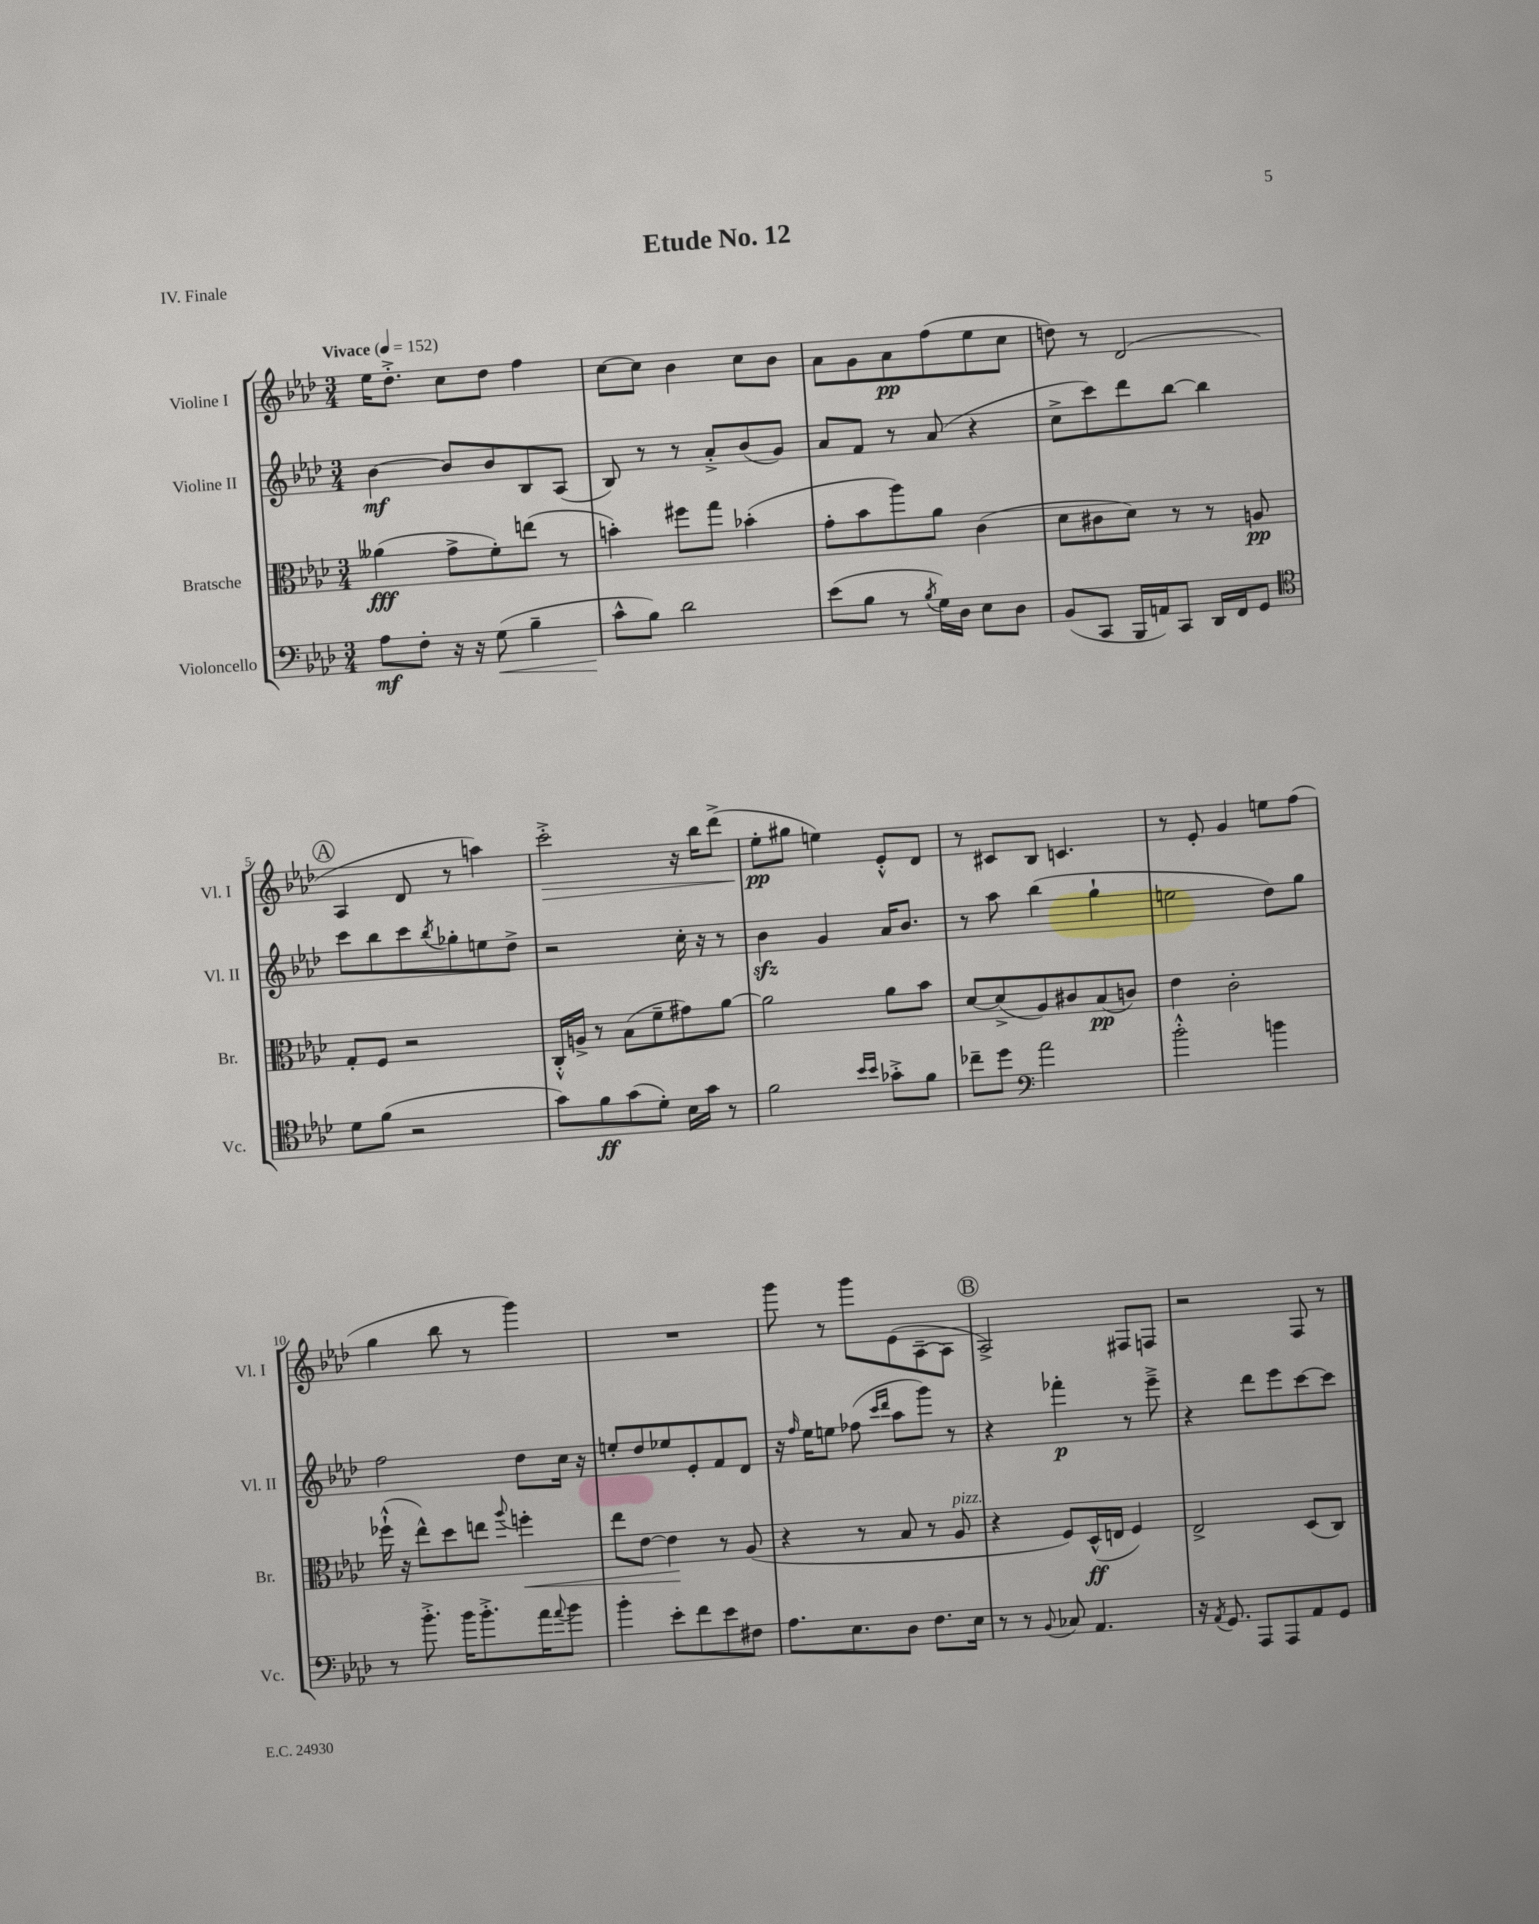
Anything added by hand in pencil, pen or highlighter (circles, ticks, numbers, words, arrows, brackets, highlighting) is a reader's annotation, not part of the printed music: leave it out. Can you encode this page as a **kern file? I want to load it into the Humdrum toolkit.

**kern	**dynam	**kern	**dynam	**kern	**dynam	**kern	**dynam
*part4	*part4	*part3	*part3	*part2	*part2	*part1	*part1
*staff4	*staff4	*staff3	*staff3	*staff2	*staff2	*staff1	*staff1
*I"Violoncello	*	*I"Bratsche	*	*I"Violine II	*	*I"Violine I	*
*I'Vc.	*	*I'Br.	*	*I'Vl. II	*	*I'Vl. I	*
*clefF4	*	*clefC3	*	*clefG2	*	*clefG2	*
*k[b-e-a-d-]	*	*k[b-e-a-d-]	*	*k[b-e-a-d-]	*	*k[b-e-a-d-]	*
*M3/4	*	*M3/4	*	*M3/4	*	*M3/4	*
*MM152	*	*MM152	*	*MM152	*	*MM152	*
=1	=1	=1	=1	=1	=1	=1	=1
!	!	!	!	!	!	!LO:TX:a:B:t=Vivace	!
8A-\L	mf	(4a--X\	fff	[4b-\	mf	16ee-\KL	.
.	.	.	.	.	.	8.dd-'^\J	.
8F'\J	.	.	.	.	.	.	.
16r	.	8g^\L	.	8b-/L]	.	8cc\L	.
16r	.	.	.	.	.	.	.
!	!LO:HP:b	!	!	!	!	!	!
(8G\	<	8f'\)	.	8b-/	.	8dd-\J	.
4B-~\	.	(8een\J	.	8B-/	.	4ff\	.
.	.	8r	.	(8A-/J	.	.	.
=2	=2	=2	=2	=2	=2	=2	=2
8c^^\L	.	4bn'\)	.	8B-/)	.	[8cc\L	.
8B-\J)	[	.	.	8r	.	8cc\J]	.
2d-\	.	8ff#X\L	.	8r	.	4b-\	.
.	.	8gg\J	.	8a-'^/L	.	.	.
.	.	(4b-X'\	.	(8b-/	.	8cc\L	.
.	.	.	.	8g/J)	.	8b-\J	.
=3	=3	=3	=3	=3	=3	=3	=3
(8e-\L	.	8g'\L	.	8a-/L	.	8a-\L	.
8B-\J	.	8b-\	.	8f/J	.	8g\	.
8r	.	8aa-\)	.	8r	.	8a-\	pp
8qB-/	.	.	.	.	.	.	.
16G\LL)	.	8a-\J	.	(8a-/	.	(8ff\	.
16D-\JJ	.	.	.	.	.	.	.
8E-\L	.	(4c\	.	4r	.	8ee-\	.
8D-\J	.	.	.	.	.	8cc\J	.
=4	=4	=4	=4	=4	=4	=4	=4
(8BB-/L	.	8d-\L	.	8cc^\L	.	8ddn\)	.
8CC/J	.	8c#X\	.	8ccc\)	.	8r	.
16BBB-/LL	.	8d-\J)	.	8ddd-\	.	(2d-/	.
16AAn/J)	.	.	.	.	.	.	.
8CC/J	.	8r	.	[8bb-\J	.	.	.
16DD-/LL	.	8r	.	4bb-\]	.	.	.
16FF/J	.	.	.	.	.	.	.
8GG/J	.	8An/	pp	.	.	.	.
!!LO:LB:g=z
!!LO:REH:place=s1:t=A
=5	=5	=5	=5	=5	=5	=5	=5
*clefC4	*	*	*	*	*	*	*
8d-\L	.	8G'/L	.	8ccc\L	.	4A-/	.
(8f\J	.	8F/J	.	8bb-\	.	.	.
2r	.	2r	.	8ccc\	.	8d-/	.
.	.	.	.	8qbb-/	.	.	.
.	.	.	.	8gg-X'\	.	8r	.
.	.	.	.	8een\	.	4aan\)	.
.	.	.	.	8dd-^\J	.	.	.
=6	=6	=6	=6	=6	=6	=6	=6
!	!	!	!	!	!	!	!LO:HP:b
8g\L)	.	16C'^^/LL	.	2r	.	2ccc'^\	>
.	.	16An^/JJ	.	.	.	.	.
8f\	ff	8r	.	.	.	.	.
(8g\	.	(8B-\L	.	.	.	.	.
8d-'\J)	.	8f~\	.	.	.	.	.
16B-\LL	.	8g#X\)	.	16cc'\	.	16r	.
16g\JJ	.	.	.	16r	.	16bb-\KL	.
8r	.	[8a-\J	.	8r	.	(8ddd-^\J	.
=7	=7	=7	=7	=7	=7	=7	=7
2f\	.	2a-\]	.	4b-zz\	.	8ee-'\L	pp
.	.	.	.	.	.	8gg#X\J	]
.	.	.	.	4g/	.	4een\)	.
16qqb-/LL	.	.	.	.	.	.	.
16qqb-/JJ	.	.	.	.	.	.	.
8g-X'^\L	.	8a-\L	.	16a-/KL	.	8e-'^^/L	.
.	.	.	.	8.b-/J	.	.	.
8f\J	.	8b-\J	.	.	.	8d-/J	.
=8	=8	=8	=8	=8	=8	=8	=8
8cc-X~\L	.	[8d-/L	.	8r	.	8r	.
8dd-\J	.	(8d-^/]	.	8aa-\	.	8c#X/L	.
*clefF4	*	*	*	*	*	*	*
2a-\	.	8A-/)	.	(4bb-\	.	8B-/J	.
.	.	8c#X/	.	.	.	4.cn/	.
.	.	(8B-/	pp	4gg`\	.	.	.
.	.	8cn/J)	.	.	.	.	.
=9	=9	=9	=9	=9	=9	=9	=9
2b-'^^\	.	4e-\	.	2een\	.	8r	.
.	.	.	.	.	.	8e-'/	.
.	.	2c'\	.	.	.	4g/	.
4bn\	.	.	.	8dd-\L)	.	8een\L	.
.	.	.	.	8gg\J	.	(8ff\J	.
!!LO:LB:g=z
=10	=10	=10	=10	=10	=10	=10	=10
8r	.	(16ff-X`^^\	.	2ff\	.	4gg\	.
.	.	16r	.	.	.	.	.
8.b-'^\	.	8ee-^^\L)	.	.	.	.	.
.	.	8dd-\	.	.	.	8bb-\	.
16b-\KL	.	.	.	.	.	.	.
8.b-'^\	.	8een\J	.	.	.	8r	.
.	.	8qqaa-/	.	.	.	.	.
!	!	!	!LO:HP:b	!	!	!	!
.	.	4ffn'\	<	8dd-\L	.	4ggg\)	.
16a-\K	.	.	.	.	.	.	.
8qqa-/	.	.	.	.	.	.	.
8b-\J	.	.	.	16cc\Jk	.	.	.
.	.	.	.	16r	.	.	.
=11	=11	=11	=11	=11	=11	=11	=11
4b-'\	.	8ee-\L	.	8een'/L	.	2.r	.
.	.	[8e-\J	.	8dd-/	.	.	.
8e-'\L	.	4e-\]	.	8ee-X/	.	.	.
8f\	.	.	.	8e-'/	.	.	.
8e-\	.	8r	[	8f/	.	.	.
8F#X\J	.	(8A-/	.	8d-/J	.	.	.
=12	=12	=12	=12	=12	=12	=12	=12
8.A-\L	.	4r	.	16r	.	8ggg\	.
.	.	.	.	16qqff/	.	.	.
.	.	.	.	16ee-\KL	.	.	.
.	.	.	.	8een\J	.	8r	.
8.E-\	.	.	.	.	.	.	.
.	.	8r	.	(8ff-X\	.	8ggg\L	.
.	.	.	.	16qqccc/LL	.	.	.
.	.	.	.	16qqddd-/JJ	.	.	.
8D-\J	.	8B-/	.	8aa-\L	.	(8e-\	.
8.F\L	.	8r	.	8ggg\J)	.	[8A-~\	.
!	!	!LO:TX:a:i:t=pizz.	!	!	!	!	!
.	.	8A-/	.	8r	.	8A-\J]	.
16E-\Jk	.	.	.	.	.	.	.
!!LO:REH:place=s1:t=B
=13	=13	=13	=13	=13	=13	=13	=13
8r	.	4r	.	4r	.	2A-^/)	.
8r	.	.	.	.	.	.	.
8qqBB-/	.	.	.	.	.	.	.
8C-X/	.	8F/L)	.	4fff-X'\	p	.	.
4.AA-/	.	(16D-^^/L	ff	.	.	.	.
.	.	16En/JJ	.	.	.	.	.
.	.	4F/)	.	8r	.	8F#X/L	.
.	.	.	.	8eee-~^\	.	8Fn/J	.
=14	=14	=14	=14	=14	=14	=14	=14
16r	.	2E-^/	.	4r	.	2r	.
8qAA-/	.	.	.	.	.	.	.
8.GG/	.	.	.	.	.	.	.
8AAA-/L	.	.	.	8ddd-\L	.	.	.
8AAA-/	.	.	.	8eee-\	.	.	.
8AA-/	.	(8D-/L	.	[8ccc\	.	8F/	.
8GG/J	.	8C/J)	.	8ccc\J]	.	8r	.
==	==	==	==	==	==	==	==
*-	*-	*-	*-	*-	*-	*-	*-
